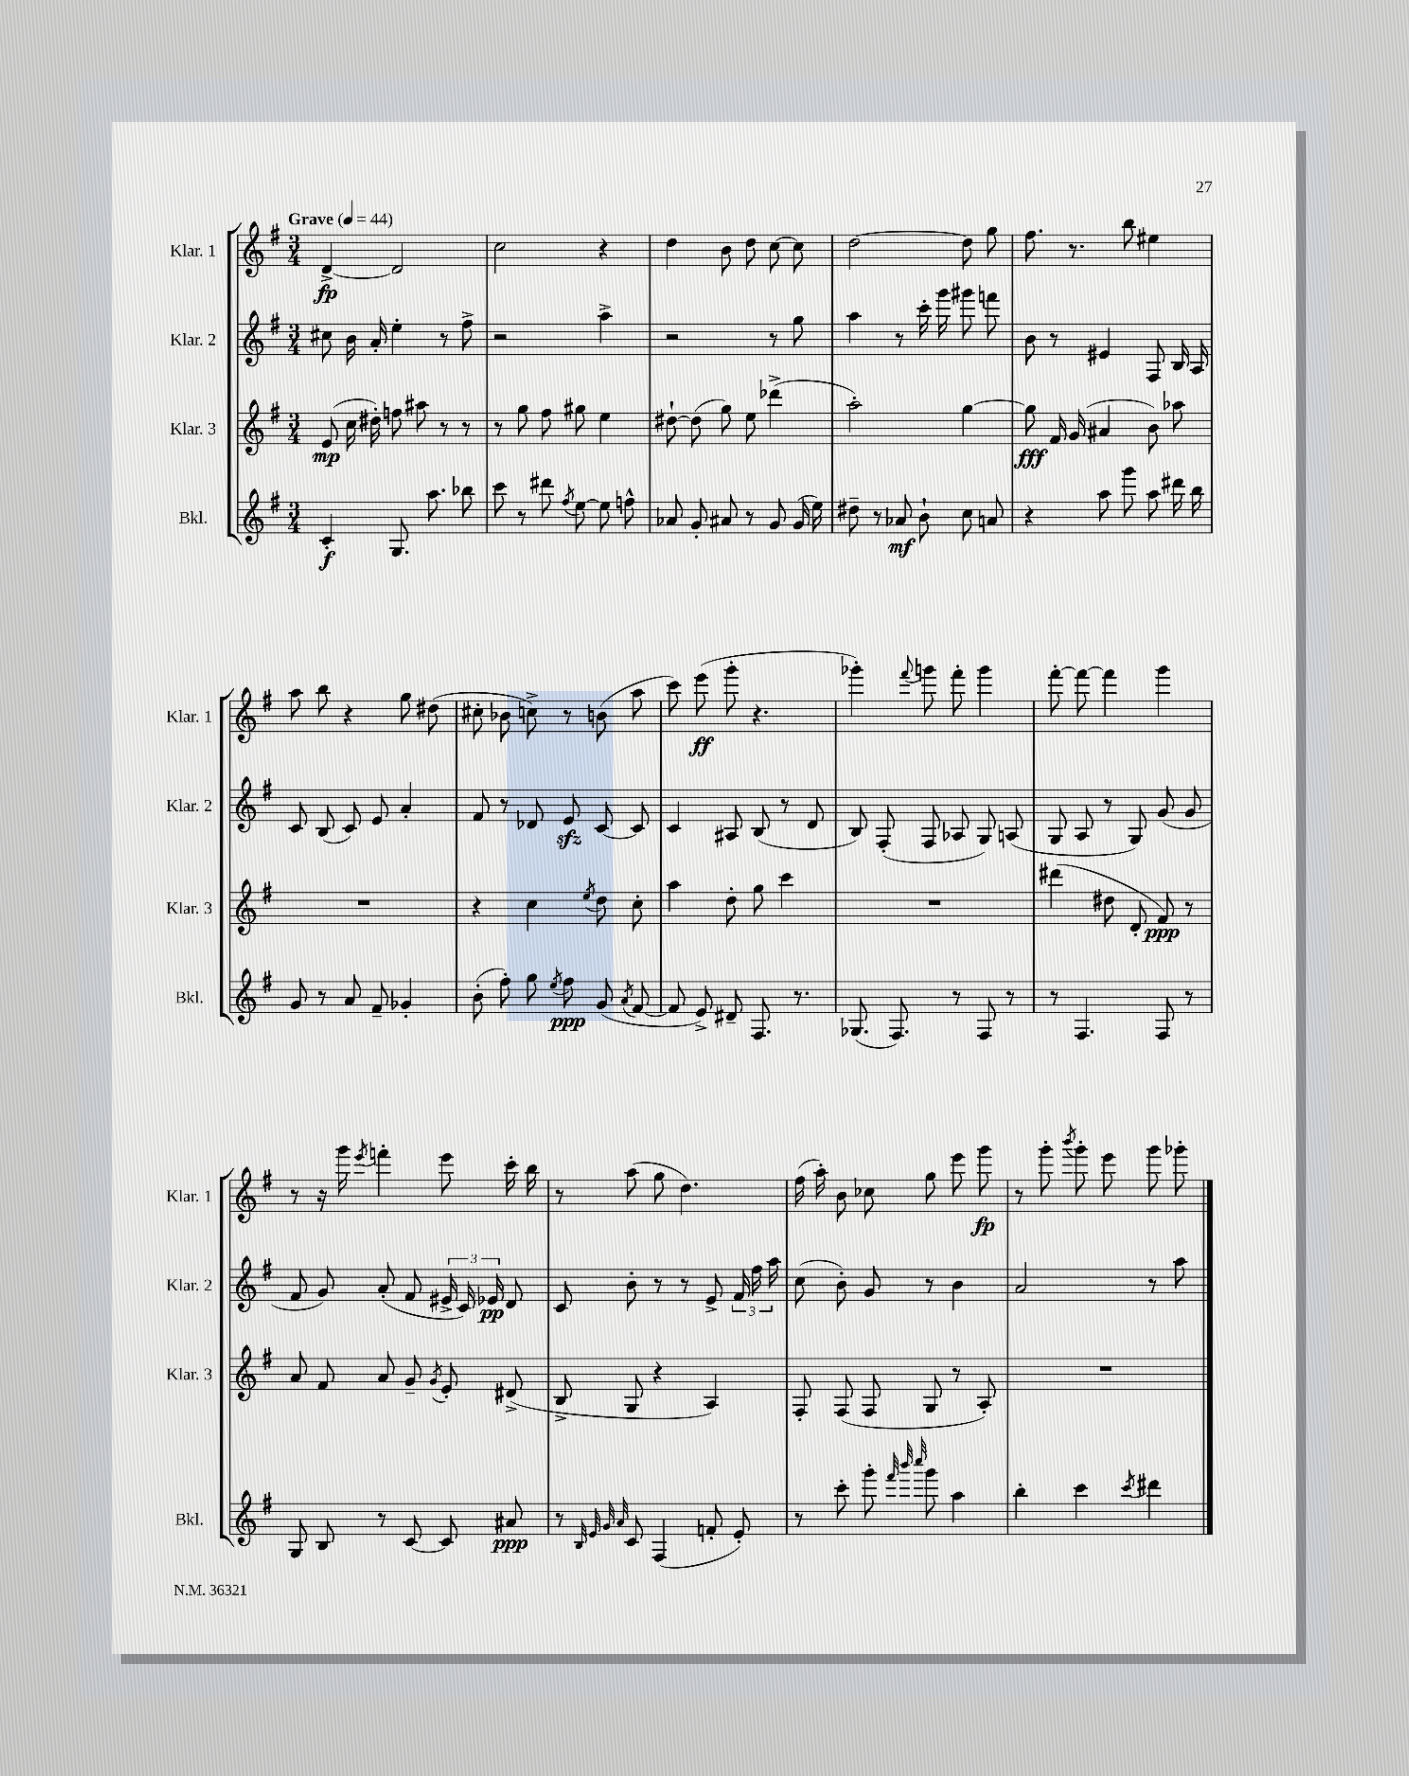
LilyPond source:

<<
\new StaffGroup <<
\new Staff = "s0" \with { instrumentName = "Klar. 1" shortInstrumentName = "Klar. 1" } {
    \clef treble \key g \major \numericTimeSignature \time 3/4 \tempo "Grave" 4 = 44
    \autoBeamOff d'4~->\fp d'2 |
    c''2 r4 |
    d''4 b'8 d''8 c''8~ c''8 |
    d''2~ d''8 g''8 |
    fis''8. r8. b''8 eis''4 |
    a''8 b''8 r4 g''8 dis''8( |
    cis''8-. bes'8 c''8->) r8 b'8( a''8 |
    c'''8) e'''8\ff( g'''8-. r4. |
    ges'''4-.) \appoggiatura { fis'''8 } g'''8 fis'''8-. g'''4 |
    fis'''8~-. fis'''8~ fis'''4 g'''4 |
    r8 r16 g'''16 \acciaccatura { e'''8 } f'''4-. e'''8 c'''16-. b''16 |
    r8 a''8( g''8 d''4.) |
    fis''16( a''16-.) b'8 ces''8 g''8 e'''8 g'''8\fp |
    r8 g'''8-. \acciaccatura { b'''8 } g'''8-. e'''8 g'''8 ges'''8-. \bar "|." |
}
\new Staff = "s1" \with { instrumentName = "Klar. 2" shortInstrumentName = "Klar. 2" } {
    \clef treble \key g \major \numericTimeSignature \time 3/4
    \autoBeamOff cis''8 b'16 a'16-. e''4-. r8 fis''8-> |
    r2 a''4-> |
    r2 r8 g''8 |
    a''4 r8 c'''16-. g'''16 gis'''8 f'''8 |
    b'8 r8 eis'4 fis8 b16 a16 |
    c'8 b8( c'8) e'8 a'4-. |
    fis'8 r8 des'8 e'8\sfz c'8~ c'8 |
    c'4 ais8 b8( r8 d'8 |
    b8) fis8-.( fis8 aes8 g8) a8( |
    g8 a8 r8 g8) g'8( g'8 |
    fis'8 g'8) a'8-.( fis'8 \tuplet 3/2 { eis'16-> c'16) ees'16\pp } d'8 |
    c'8 b'8-. r8 r8 e'8-> \tuplet 3/2 { fis'16 fis''16 a''16 } |
    c''8( b'8-.) g'8 r8 b'4 |
    a'2 r8 a''8 \bar "|." |
}
\new Staff = "s2" \with { instrumentName = "Klar. 3" shortInstrumentName = "Klar. 3" } {
    \clef treble \key g \major \numericTimeSignature \time 3/4
    \autoBeamOff e'8\mp( c''16 dis''16-.) f''8 ais''8 r8 r8 |
    r8 g''8 fis''8 gis''8 e''4 |
    dis''8~-! dis''8( g''8) e''8 des'''4->( |
    a''2-.) g''4~ |
    g''8\fff fis'16 g'16( ais'4 b'8) aes''8 |
    R2. |
    r4 c''4 \acciaccatura { e''8 } d''8 c''8-. |
    a''4 d''8-. g''8 c'''4 |
    R2. |
    dis'''4( dis''8 d'8-. fis'8\ppp) r8 |
    a'8 fis'8 a'8 g'8-- \acciaccatura { g'8 } e'8-. dis'8->( |
    b8-> g8 r4 a4) |
    fis8-. fis8( fis8 g8 r8 a8-.) |
    R2. \bar "|." |
}
\new Staff = "s3" \with { instrumentName = "Bkl." shortInstrumentName = "Bkl." } {
    \clef treble \key g \major \numericTimeSignature \time 3/4
    \autoBeamOff c'4-.\f g8. a''8. bes''8 |
    c'''8 r8 dis'''8 \acciaccatura { fis''8 } e''8~ e''8 f''8-^ |
    aes'8 g'8-. ais'8 r8 g'8 g'16( e''16) |
    dis''8-- r8 aes'8\mf b'8-! c''8 a'8 |
    r4 a''8 g'''8 a''8 dis'''16 b''16 |
    g'8 r8 a'8 fis'8-- ges'4-. |
    b'8-.( fis''8-.) g''8 \acciaccatura { e''8 } fis''8\ppp g'8( \acciaccatura { a'8 } fis'8~ |
    fis'8 e'8->) dis'8-- fis8. r8. |
    ges8.( fis8.) r8 fis8 r8 |
    r8 fis4. fis8 r8 |
    g8 b8 r8 c'8~ c'8 ais'8\ppp |
    r8 \grace { b32 e'32 g'32 a'32 } c'8 fis4( f'8-. e'8-.) |
    r8 c'''8-. g'''8-. \grace { fis'''32 b'''32 c''''32 } g'''8 a''4 |
    b''4-. c'''4 \acciaccatura { c'''8 } dis'''4 \bar "|." |
}
>>
>>
\layout { \context { \Score \remove "Bar_number_engraver" } }
